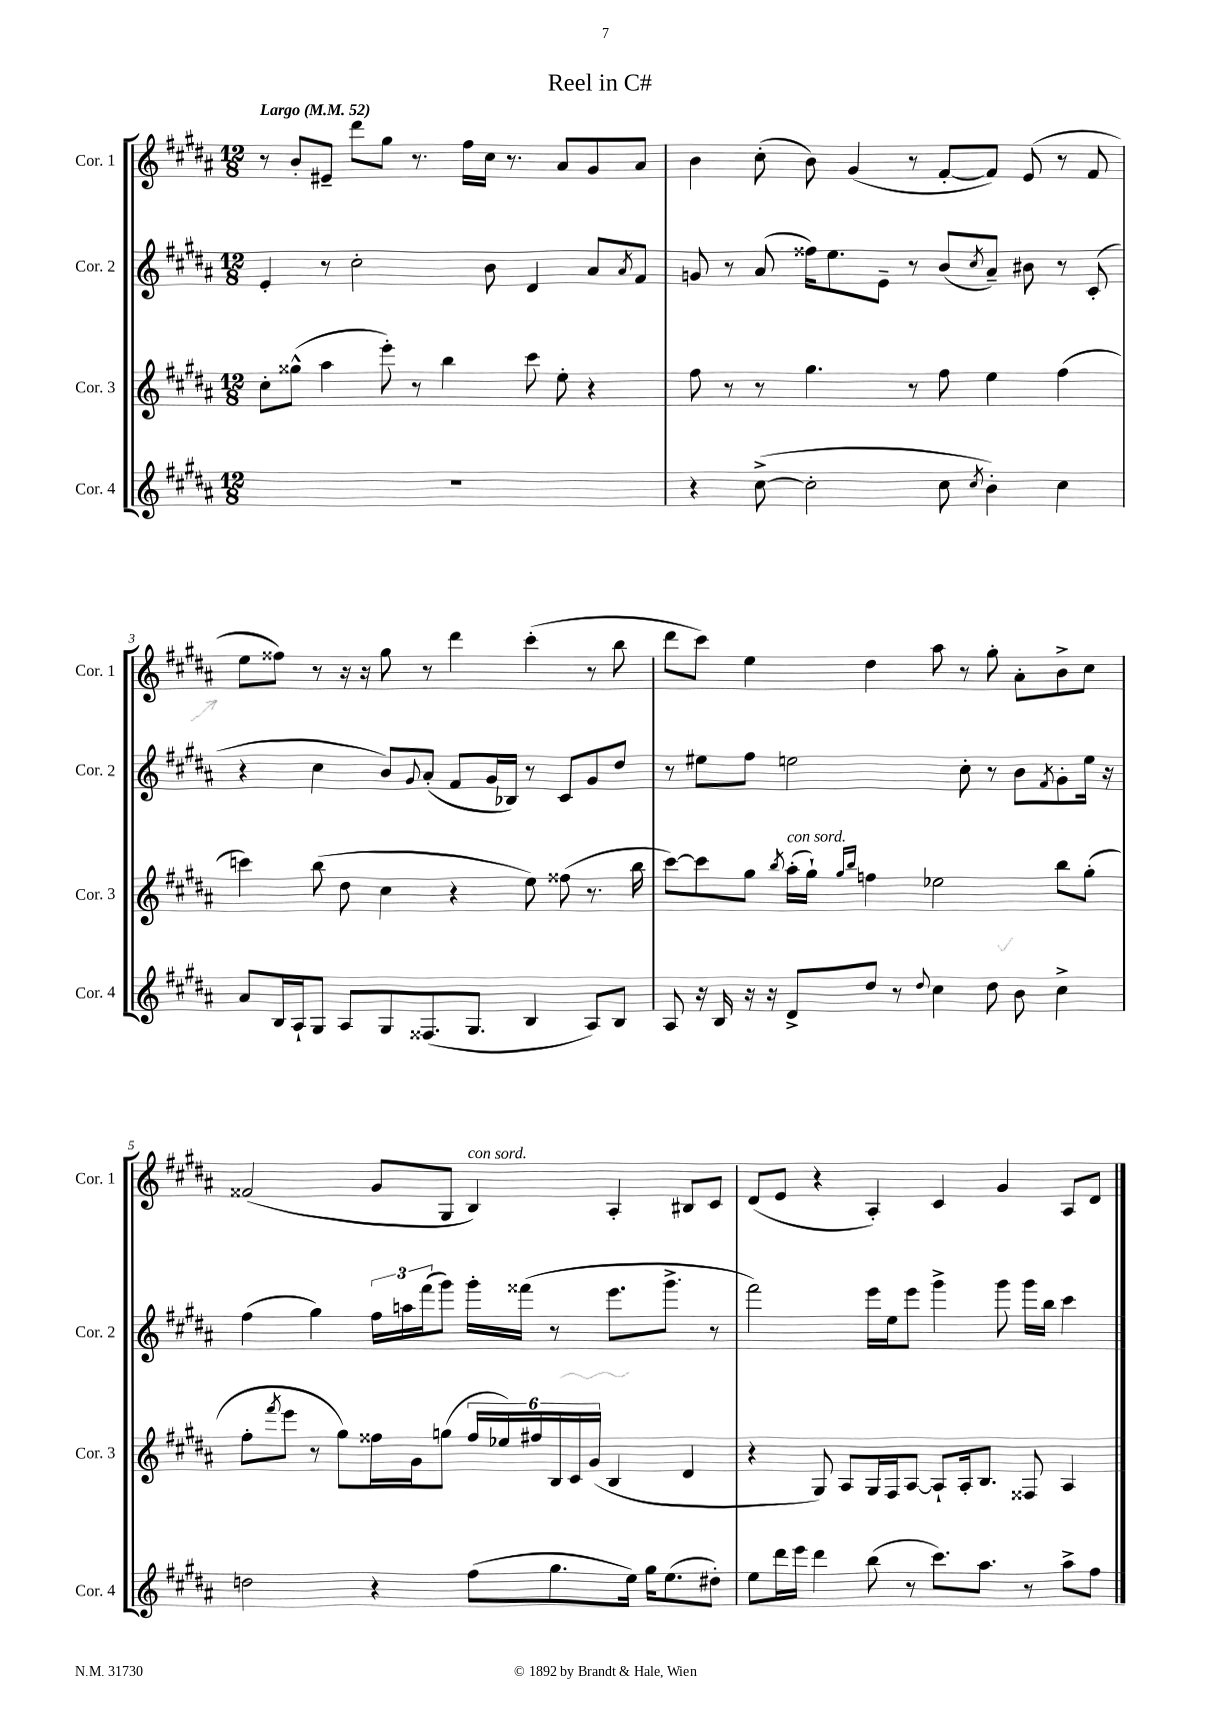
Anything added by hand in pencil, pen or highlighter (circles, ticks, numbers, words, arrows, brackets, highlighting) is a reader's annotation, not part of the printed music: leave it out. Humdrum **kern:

**kern	**kern	**kern	**kern
*part4	*part3	*part2	*part1
*staff4	*staff3	*staff2	*staff1
*I"Cor. 4	*I"Cor. 3	*I"Cor. 2	*I"Cor. 1
*I'Cor. 4	*I'Cor. 3	*I'Cor. 2	*I'Cor. 1
*clefG2	*clefG2	*clefG2	*clefG2
*k[f#c#g#d#a#]	*k[f#c#g#d#a#]	*k[f#c#g#d#a#]	*k[f#c#g#d#a#]
*M12/8	*M12/8	*M12/8	*M12/8
*MM52	*MM52	*MM52	*MM52
=1	=1	=1	=1
!	!	!	!LO:TX:a:B:t=Largo
1.r	8cc#'\L	4e'/	8r
.	(8gg##X^^\J	.	8b'/L
.	4aa#\	8r	8e#X~/J
.	.	2cc#'\	8ddd#\L
.	8eee'\)	.	8gg#\J
.	8r	.	8.r
.	4bb\	.	.
.	.	.	16ff#\LL
.	.	8b\	16cc#\JJ
.	.	.	8.r
.	8ccc#\	4d#/	.
.	8ee'\	.	8a#/L
.	4r	8a#/L	8g#/
.	.	8qa#/	.
.	.	8f#/J	8a#/J
=2	=2	=2	=2
4r	8ff#\	8gn/	4b\
.	8r	8r	.
([8cc#^\	8r	(8a#/	(8cc#'\
2cc#'\]	4.gg#\	16ff##X\KL)	8b\)
.	.	8.ee\	.
.	.	.	(4g#/
.	.	8e~\J	.
.	8r	8r	8r
8cc#\	8ff#\	(8b/L	[8f#'/L
8qcc#/	.	8qcc#/	.
4b'\)	4ee\	8a#~/J)	8f#/J])
.	.	8b#X\	(8e/
4cc#\	(4ff#\	8r	8r
.	.	(8c#'/	8f#/
!!LO:LB:g=z
=3	=3	=3	=3
8a#/L	4cccn\)	4r	8ee\L
16B/L	.	.	8ff##X\J)
16A#`/J	.	.	.
8G#/J	(8bb\	4cc#\	8r
8A#/L	8dd#\	.	16r
.	.	.	16r
8G#/	4cc#\	8b/L)	8gg#\
.	.	8qqg#/	.
(8.F##X/	.	(8a#'/J	8r
.	4r	8f#/L	4ddd#\
8.G#/J	.	.	.
.	.	16g#/L	.
.	.	16B-X/JJ)	.
4B/	8ee\)	8r	(4ccc#'\
.	(8ff##X\	8c#/L	.
8A#/L)	8.r	8g#/	8r
8B/J	.	8dd#/J	8bb\
.	16bb\	.	.
=4	=4	=4	=4
8A#/	[8ccc#\L)	8r	8ddd#\L
16r	8ccc#\]	8ee#X\L	8ccc#\J)
16B/	.	.	.
16r	8gg#\J	8ff#\J	4ee\
16r	.	.	.
.	8qbb/	.	.
!	!LO:TX:a:i:t=con sord.	!	!
8d#^/L	(16aa#'\LL	2een\	.
.	16gg#`\JJ)	.	.
.	16qqgg#/LL	.	.
.	16qqbb/JJ	.	.
8dd#/J	4ffn\	.	4dd#\
8r	.	.	.
8qqdd#/	.	.	.
4cc#\	2ee-X\	.	8aa#\
.	.	8cc#'\	8r
8dd#\	.	8r	8gg#'\
8b\	.	8b\L	8a#'\L
.	.	8qf#/	.
4cc#^\	8bb\L	8g#'\	8b^\
.	(8gg#'\J	16ee\Jk	8cc#\J
.	.	16r	.
!!LO:LB:g=z
=5	=5	=5	=5
2ddn\	8ff#'\L	(4ff#\	(2f##X/
.	8qfff#/	.	.
.	8eee\J	.	.
.	8r	4gg#\)	.
.	8gg#\L)	.	.
4r	16ff##X\L	24ff#\LL	8g#/L
.	.	24aan\	.
.	16g#\J	.	.
.	.	(24fff#\J	.
.	(8ggn\J	8ggg#\J)	8G#/J
!	!	!	!LO:TX:a:i:t=con sord.
(8ff#\L	24ff##/LL	16ggg#'\LL	4B/)
.	24ee-X/)	.	.
.	.	(16fff##X\JJ	.
.	24ff#X/	.	.
8.gg#\	24B/	8r	.
.	24c#/	.	.
.	(24g#/JJ	.	.
.	4B/	8.eee\L	4A#'/
16ee\Jk)	.	.	.
16gg#\KL	.	.	.
(8.ee\	.	8.ggg#^\J	.
.	4d#/	.	8B#X/L
8dd#X'\J)	.	8r	8c#/J
=6	=6	=6	=6
8ee\L	4r	2fff#\)	(8d#/L
16ddd#\L	.	.	8e/J
16eee\JJ	.	.	.
4ddd#\	8G#/)	.	4r
.	8A#/L	.	.
(8bb\	16G#/L	16eee\LL	4A#'/)
.	16F#/J	16ee\J	.
8r	[8A#/J	8eee\J	.
8.ccc#\L)	8A#`/L]	4ggg#^\	4c#/
.	16A#'/k	.	.
8.aa#\J	8.B/J	.	.
.	.	8ggg#\	4g#/
8r	8F##X/	16ggg#\LL	.
.	.	16bb\JJ	.
8aa#^\L	4A#/	4ccc#\	8A#/L
8ff#\J	.	.	8d#/J
==	==	==	==
*-	*-	*-	*-
